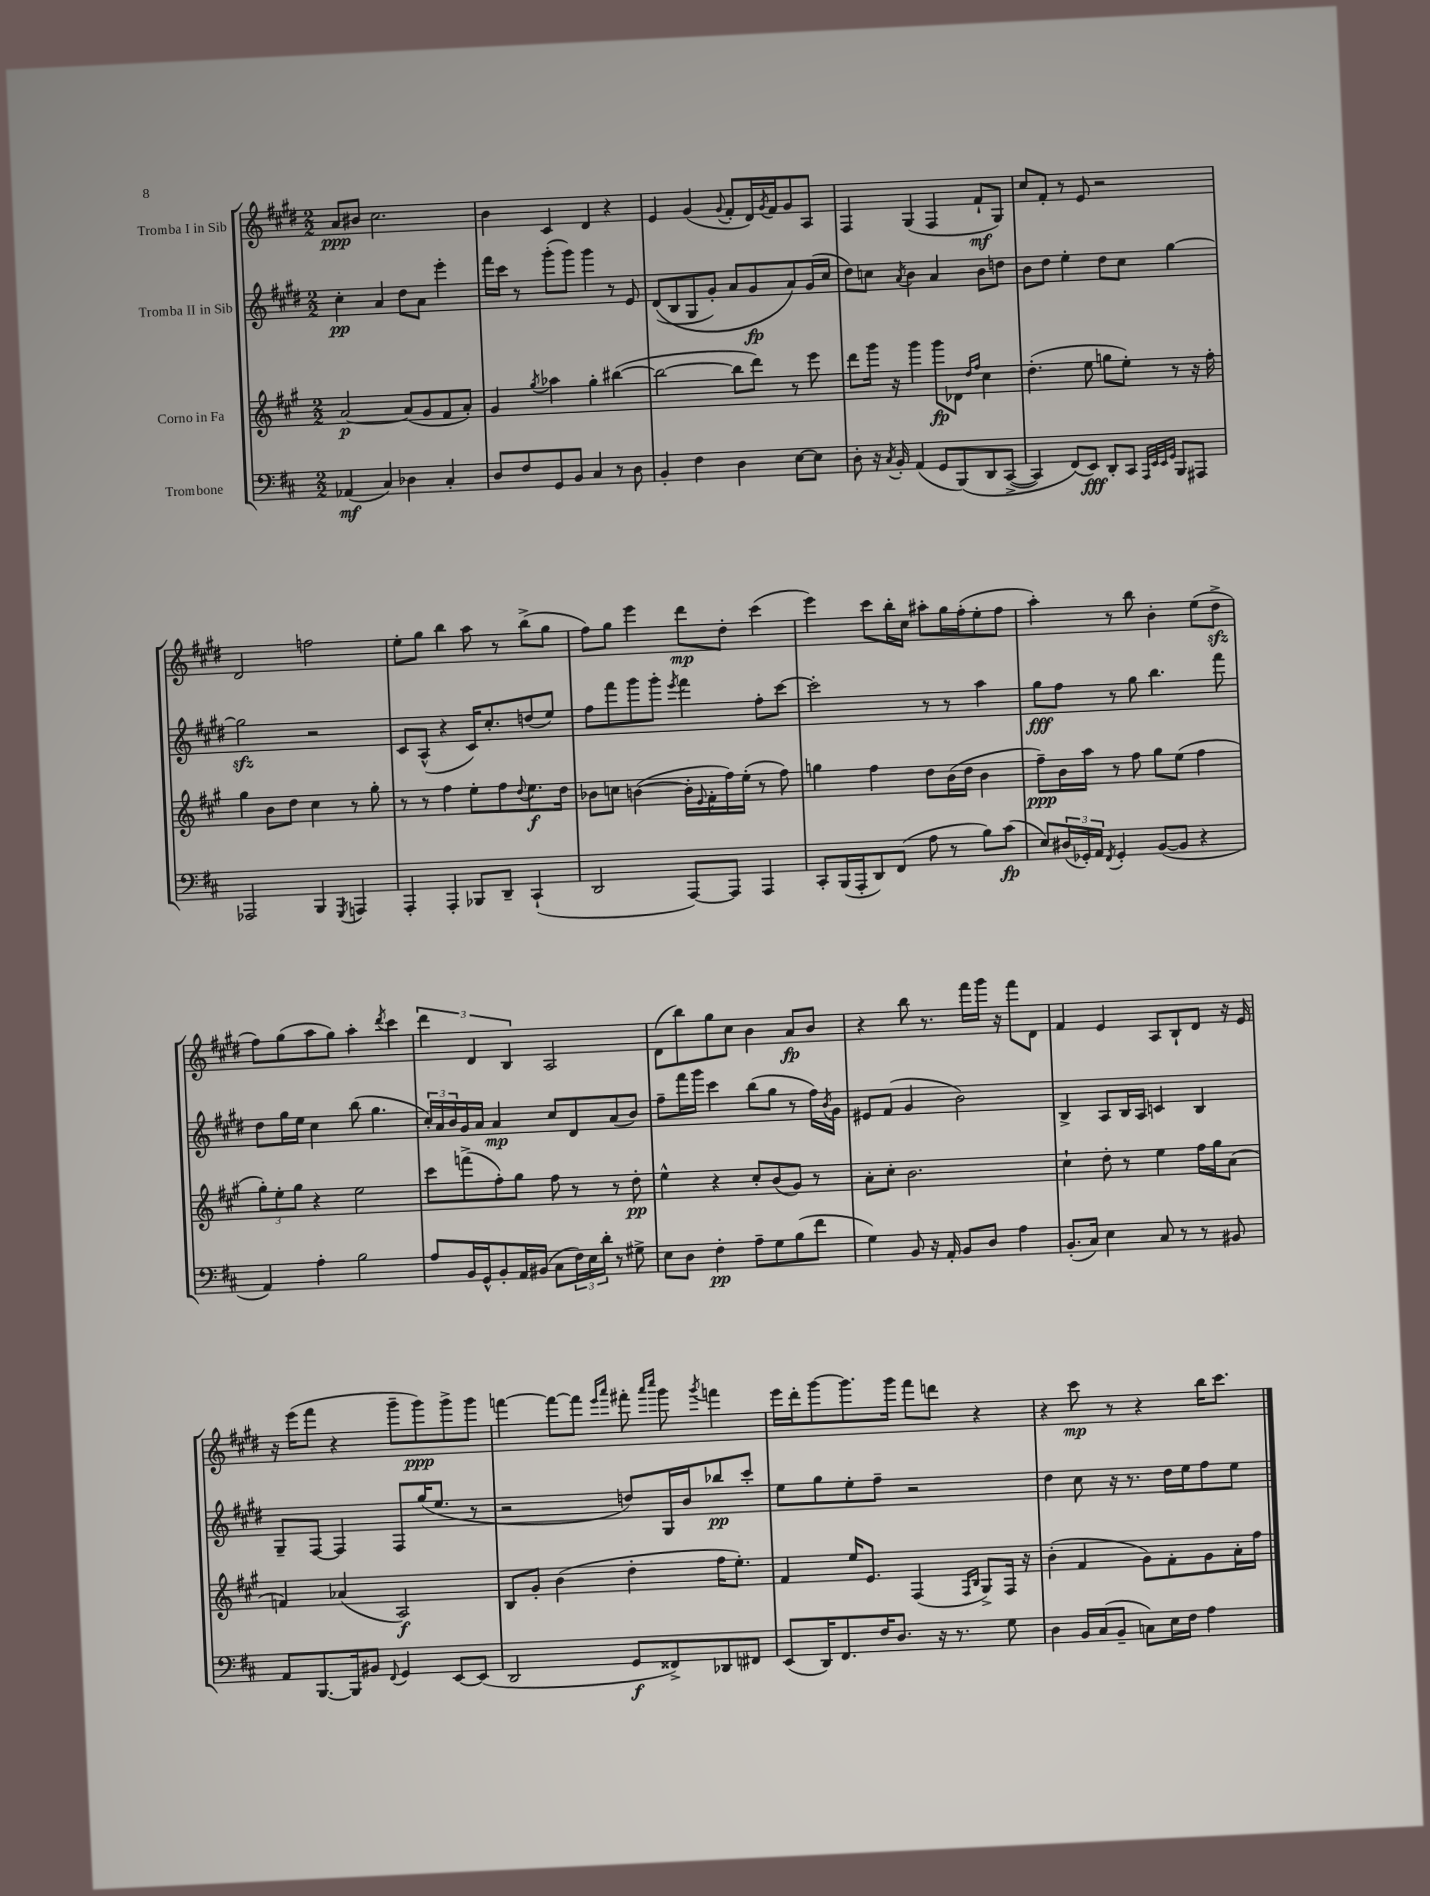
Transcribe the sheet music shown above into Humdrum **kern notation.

**kern	**dynam	**kern	**dynam	**kern	**dynam	**kern	**dynam
*part4	*part4	*part3	*part3	*part2	*part2	*part1	*part1
*staff4	*staff4	*staff3	*staff3	*staff2	*staff2	*staff1	*staff1
*I"Trombone	*	*I"Corno in Fa	*	*I"Tromba II in Sib	*	*I"Tromba I in Sib	*
*clefF4	*	*clefG2	*	*clefG2	*	*clefG2	*
*k[f#c#]	*	*k[f#c#g#]	*	*k[f#c#g#d#]	*	*k[f#c#g#d#]	*
*M2/2	*	*M2/2	*	*M2/2	*	*M2/2	*
=1	=1	=1	=1	=1	=1	=1	=1
(4AA-X/	mf	[2a/	p	4cc#'\	pp	8a/L	ppp
.	.	.	.	.	.	8b#X/J	.
4C#/)	.	.	.	4a/	.	2.cc#\	.
4D-X\	.	(8a/L]	.	8dd#\L	.	.	.
.	.	8g#/	.	8a\J	.	.	.
4C#'/	.	8f#/	.	4eee'\	.	.	.
.	.	8a'/J)	.	.	.	.	.
=2	=2	=2	=2	=2	=2	=2	=2
8D/L	.	4g#/	.	16fff#\LL	.	4b\	.
.	.	.	.	16ccc#\JJ	.	.	.
8F#/	.	.	.	8r	.	.	.
.	.	8qgg#/	.	.	.	.	.
8GG/	.	4aa-X\	.	(8ggg#'\L	.	4c#/	.
8BB/J	.	.	.	8ggg#\J)	.	.	.
4C#/	.	4gg#'\	.	4ggg#\	.	4d#/	.
8r	.	([4bb#X\	.	8r	.	4r	.
8D\	.	.	.	8e/	.	.	.
=3	=3	=3	=3	=3	=3	=3	=3
4BB'/	.	2bb#\_	.	((8d#/L	.	4e/	.
.	.	.	.	8B/	.	.	.
4F#\	.	.	.	8G#/	.	(4g#/	.
.	.	.	.	8g#'/J)	.	.	.
.	.	.	.	.	.	8qqg#/	.
4D\	.	8bb#\L]	.	8a/L	.	8f#'/L	.
.	.	8ddd\J)	.	8g#/	fp	16d#/L)	.
.	.	.	.	.	.	8qg#/	.
.	.	.	.	.	.	16f#/J	.
[8E\L	.	8r	.	8a/)	.	8g#/	.
8E\J]	.	8eee\	.	(16g#/L	.	8A/J	.
.	.	.	.	16cc#/JJ	.	.	.
=4	=4	=4	=4	=4	=4	=4	=4
8D'\	.	8ddd\L	.	8dd#\L)	.	4F#/	.
16r	.	16ggg#\Jk	.	8ccn\J	.	.	.
8qC#/	.	.	.	.	.	.	.
16BB'/	.	16r	.	.	.	.	.
.	.	.	.	8qa/	.	.	.
(4AA/	.	4ggg#\	.	4b\	.	(4G#/	.
8GG/L	.	8ggg#\L	fp	4a/	.	4F#/	.
(8BBB/)	.	8d-X\J	.	.	.	.	.
.	.	16qqdd/LL	.	.	.	.	.
.	.	16qqff#/JJ	.	.	.	.	.
8DD/	.	4cc#\	.	8b\L	.	8f#`/L	mf
([8CC#^/J	.	.	.	8ddn\J	.	8G#/J)	.
=5	=5	=5	=5	=5	=5	=5	=5
4CC#/])	.	(4.dd'\	.	8b\L	.	8cc#/L	.
.	.	.	.	8dd#\J	.	8f#'/J	.
(8FF#/L)	.	.	.	4ee'\	.	8r	.
8EE/J)	fff	8ee\	.	.	.	8e/	.
8DD'/L	.	8ggn\L	.	8dd#\L	.	2r	.
8CC#/J	.	8ee'\J)	.	8cc#\J	.	.	.
32qqAAA/LLL	.	.	.	.	.	.	.
32qqEE/	.	.	.	.	.	.	.
32qqEE/	.	.	.	.	.	.	.
32qqGG/JJJ	.	.	.	.	.	.	.
8BBB/L	.	8r	.	[4gg#\	.	.	.
8AAA#X/J	.	16r	.	.	.	.	.
.	.	16ff#'\	.	.	.	.	.
!!LO:LB:g=z
=6	=6	=6	=6	=6	=6	=6	=6
2AAA-X/	.	4gg#\	.	2gg#zz\]	.	2d#/	.
.	.	8b\L	.	.	.	.	.
.	.	8dd\J	.	.	.	.	.
4BBB/	.	4cc#\	.	2r	.	2ffn\	.
8qGGG/	.	.	.	.	.	.	.
4AAAn/	.	8r	.	.	.	.	.
.	.	8gg#'\	.	.	.	.	.
=7	=7	=7	=7	=7	=7	=7	=7
4AAA'/	.	8r	.	8c#/L	.	8ee'\L	.
.	.	8r	.	(8A^^/J	.	8gg#\J	.
4AAA'/	.	4ff#\	.	4r	.	4bb\	.
8BBB-X/L	.	8ee'\L	.	16c#/KL)	.	8aa\	.
.	.	.	.	8.cc#'/	.	.	.
8DD~/J	.	8ff#\	.	.	.	8r	.
.	.	8qqdd/	.	.	.	.	.
(4CC#`/	.	8.ee\	f	(8ddn/	.	(8bb^\L	.
.	.	.	.	8ee/J)	.	8gg#\J	.
.	.	16dd\Jk	.	.	.	.	.
=8	=8	=8	=8	=8	=8	=8	=8
2DD/	.	8b-X\L	.	8ff#\L	.	8ff#\L)	.
.	.	8ccn\J	.	8fff#\	.	8gg#\J	.
.	.	([4bn\	.	8ggg#\	.	4eee\	.
.	.	.	.	8ggg#'\J	.	.	.
.	.	.	.	8qeee/	.	.	.
[8AAA/L)	.	16b'\LL]	.	4fff#\	.	8ddd#\L	mp
.	.	8qqe/	.	.	.	.	.
.	.	16f#'\	.	.	.	.	.
8AAA/J]	.	16ff#\)	.	.	.	8dd#'\J	.
.	.	(16ee'\JJ	.	.	.	.	.
4AAA/	.	8r	.	8ff#'\L	.	(4ccc#\	.
.	.	8ff#\)	.	[8ccc#\J	.	.	.
=9	=9	=9	=9	=9	=9	=9	=9
8CC#'/L	.	4ggn\	.	2ccc#'\]	.	4eee\)	.
(16BBB/L	.	.	.	.	.	.	.
16AAA'/J	.	.	.	.	.	.	.
8DD/)	.	4ff#\	.	.	.	8ccc#\L	.
(8FF#/J	.	.	.	.	.	16bb'\L	.
.	.	.	.	.	.	16cc#\JJ	.
8A\	.	8dd\L	.	8r	.	8aa#X'\L	.
8r	.	(16b\L	.	8r	.	16gg#\L	.
.	.	16dd\JJ	.	.	.	(16ff#'\J	.
8B\L)	.	4b\	.	4aa\	.	8ee'\	.
(8c#\J	fp	.	.	.	.	8ff#\J	.
=10	=10	=10	=10	=10	=10	=10	=10
8E/L)	.	8ff#~\L)	ppp	8gg#\L	fff	4aa'\)	.
(24D#X/L	.	16b\L	.	8ff#\J	.	.	.
24GG-X'/)	.	.	.	.	.	.	.
.	.	16aa\JJ	.	.	.	.	.
24AA/JJ	.	.	.	.	.	.	.
8qFF#/	.	.	.	.	.	.	.
4GG-'/	.	8r	.	8r	.	8r	.
.	.	8ff#\	.	8gg#\	.	8bb\	.
([8BB/L	.	8gg#\L	.	4.bb\	.	4b'\	.
8BB/J]	.	(8ee\J	.	.	.	.	.
4r	.	4ff#\	.	.	.	(8ee\L	.
.	.	.	.	8fff#\	.	8dd#zz^\J	.
!!LO:LB:g=z
=11	=11	=11	=11	=11	=11	=11	=11
4AA/)	.	12gg#'\L)	.	8dd#\L	.	8ff#\L)	.
.	.	12ee'\	.	.	.	.	.
.	.	.	.	16gg#\L	.	(8gg#\	.
.	.	12gg#\J	.	.	.	.	.
.	.	.	.	16ee\JJ	.	.	.
4A'\	.	4r	.	4cc#\	.	8aa\	.
.	.	.	.	.	.	8gg#\J)	.
2B\	.	2ee\	.	(8bb\	.	4aa'\	.
.	.	.	.	4.gg#\	.	.	.
.	.	.	.	.	.	8qddd#/	.
.	.	.	.	.	.	4ccc#\	.
=12	=12	=12	=12	=12	=12	=12	=12
8A/L	.	8ccc#\L	.	24cc#'/LL)	.	6ddd#\	.
.	.	.	.	24a/	.	.	.
.	.	.	.	24b/	.	.	.
16BB/L	.	(8fffn^\	.	16g#/	.	.	.
.	.	.	.	.	.	6d#/	.
16GG^^/J	.	.	.	16a/JJ	.	.	.
8BB'/	.	8ff#'\)	.	4a/	mp	.	.
.	.	.	.	.	.	6B/	.
16AA/L	.	8gg#\J	.	.	.	.	.
(16BB#X/JJ	.	.	.	.	.	.	.
8C#\L	.	8ff#\	.	8cc#/L	.	2A/	.
24F#\L)	.	8r	.	8d#/	.	.	.
24E\	.	.	.	.	.	.	.
24d'\JJ	.	.	.	.	.	.	.
8r	.	8r	.	(8a/	.	.	.
8G#X^\	.	8dd'\	pp	8b/J)	.	.	.
=13	=13	=13	=13	=13	=13	=13	=13
8E\L	.	4ee^^\	.	8ff#~\L	.	(8d#\L	.
8D\J	.	.	.	16fff#\L	.	8bb\)	.
.	.	.	.	16ggg#\JJ	.	.	.
4F#'\	pp	4r	.	4ccc#\	.	8gg#\	.
.	.	.	.	.	.	8cc#\J	.
8A~\L	.	8cc#'/L	.	(8bb\L	.	4b\	.
8G\	.	(8b/	.	8gg#\J	.	.	.
(8B\	.	8g#/J)	.	8r	.	8a/L	fp
8f#\J	.	8r	.	16ff#\LL)	.	8b/J	.
.	.	.	.	8qb/	.	.	.
.	.	.	.	16g#\JJ	.	.	.
=14	=14	=14	=14	=14	=14	=14	=14
4G\)	.	8a'\L	.	8e#X/L	.	4r	.
.	.	8cc#'\J	.	(8f#/J	.	.	.
8BB/	.	2.b\	.	4g#/	.	8bb\	.
16r	.	.	.	.	.	8.r	.
16AA'/	.	.	.	.	.	.	.
8BB/L	.	.	.	2b\)	.	.	.
.	.	.	.	.	.	16fff#\LL	.
8D/J	.	.	.	.	.	16ggg#\JJ	.
.	.	.	.	.	.	16r	.
4A\	.	.	.	.	.	8fff#\L	.
.	.	.	.	.	.	8d#\J	.
=15	=15	=15	=15	=15	=15	=15	=15
(8.BB'/L	.	4cc#`\	.	4B^/	.	4f#/	.
16C#/Jk)	.	.	.	.	.	.	.
4E\	.	8dd'\	.	8A/L	.	4e/	.
.	.	8r	.	16B/L	.	.	.
.	.	.	.	16A/JJ	.	.	.
8C#/	.	4ee\	.	4cn/	.	8A/L	.
8r	.	.	.	.	.	8B`/	.
8r	.	16ff#\LL	.	4B/	.	8d#/J	.
.	.	16gg#\J	.	.	.	.	.
8BB#X/	.	(8a\J	.	.	.	16r	.
.	.	.	.	.	.	16e/	.
!!LO:LB:g=z
=16	=16	=16	=16	=16	=16	=16	=16
8AA/L	.	4fn/)	.	8G#~/L	.	16r	.
.	.	.	.	.	.	(16eee\KL	.
[8.BBB/	.	.	.	[8F#/J	.	8fff#\J	.
.	.	(4a-X/	.	4F#/]	.	4r	.
16BBB/k]	.	.	.	.	.	.	.
8BB#X/J	.	.	.	.	.	.	.
8qqFF#/	.	.	.	.	.	.	.
4GG/	.	2A/)	f	8F#/L	.	8ggg#~\L	.
.	.	.	.	(16gg#/K	.	8ggg#\)	ppp
.	.	.	.	8.ee/J	.	.	.
[8EE/L	.	.	.	.	.	8ggg#^\	.
(8EE/J]	.	.	.	8r	.	8ggg#\J	.
=17	=17	=17	=17	=17	=17	=17	=17
2DD/	.	8B/L	.	2r	.	[4fffn\	.
.	.	8g#'/J	.	.	.	.	.
.	.	(4b\	.	.	.	8fff\L_	.
.	.	.	.	.	.	8fff\J]	.
.	.	.	.	.	.	16qqeee/LL	.
.	.	.	.	.	.	16qqaaa/JJ	.
8GG/L	f	4dd'\	.	8ddn/L)	.	8fff#X'\	.
.	.	.	.	.	.	16qqaaa/LL	.
.	.	.	.	.	.	16qqcccc#/JJ	.
8FF##X^/)	.	.	.	16G#/L	.	8ggg#\	.
.	.	.	.	16b/J	.	.	.
.	.	.	.	.	.	8qggg#/	.
8DD-X/	.	16ff#\KL	.	8bb-X/	pp	4fffn\	.
.	.	8.ee'\J)	.	.	.	.	.
8FF#X/J	.	.	.	8ccc#'/J	.	.	.
=18	=18	=18	=18	=18	=18	=18	=18
(8EE/L	.	4f#/	.	8ee\L	.	16eee\LL	.
.	.	.	.	.	.	16ddd#'\J	.
16DD/K)	.	.	.	8gg#\	.	[8ggg#\	.
8.FF#/	.	.	.	.	.	.	.
.	.	16ee/KL	.	8ee'\	.	8.ggg#\]	.
.	.	8.e/J	.	.	.	.	.
16F#/K	.	.	.	8ff#~\J	.	.	.
8.D/J	.	.	.	.	.	16ggg#\Jk	.
.	.	(4F#/	.	2r	.	8fff#\L	.
16r	.	.	.	.	.	8dddn\J	.
8.r	.	.	.	.	.	.	.
.	.	16qqF#/LL	.	.	.	.	.
.	.	16qqB/JJ	.	.	.	.	.
.	.	8G#^/L)	.	.	.	4r	.
8G\	.	16F#/Jk	.	.	.	.	.
.	.	16r	.	.	.	.	.
=19	=19	=19	=19	=19	=19	=19	=19
4D\	.	(4b'\	.	4dd#\	.	4r	.
16BB/LL	.	4f#/	.	8cc#\	.	8ccc#\	mp
(16C#/J	.	.	.	.	.	.	.
8BB~/J	.	.	.	16r	.	8r	.
.	.	.	.	8.r	.	.	.
8Cn\L)	.	8g#\L)	.	.	.	4r	.
16E\L	.	8f#'\	.	16dd#\LL	.	.	.
16F#\JJ	.	.	.	16ee\J	.	.	.
4A\	.	8g#\	.	8ff#\	.	16bb\KL	.
.	.	.	.	.	.	8.ccc#\J	.
.	.	16a'\L	.	8ee\J	.	.	.
.	.	16ff#\JJ	.	.	.	.	.
==	==	==	==	==	==	==	==
*-	*-	*-	*-	*-	*-	*-	*-
